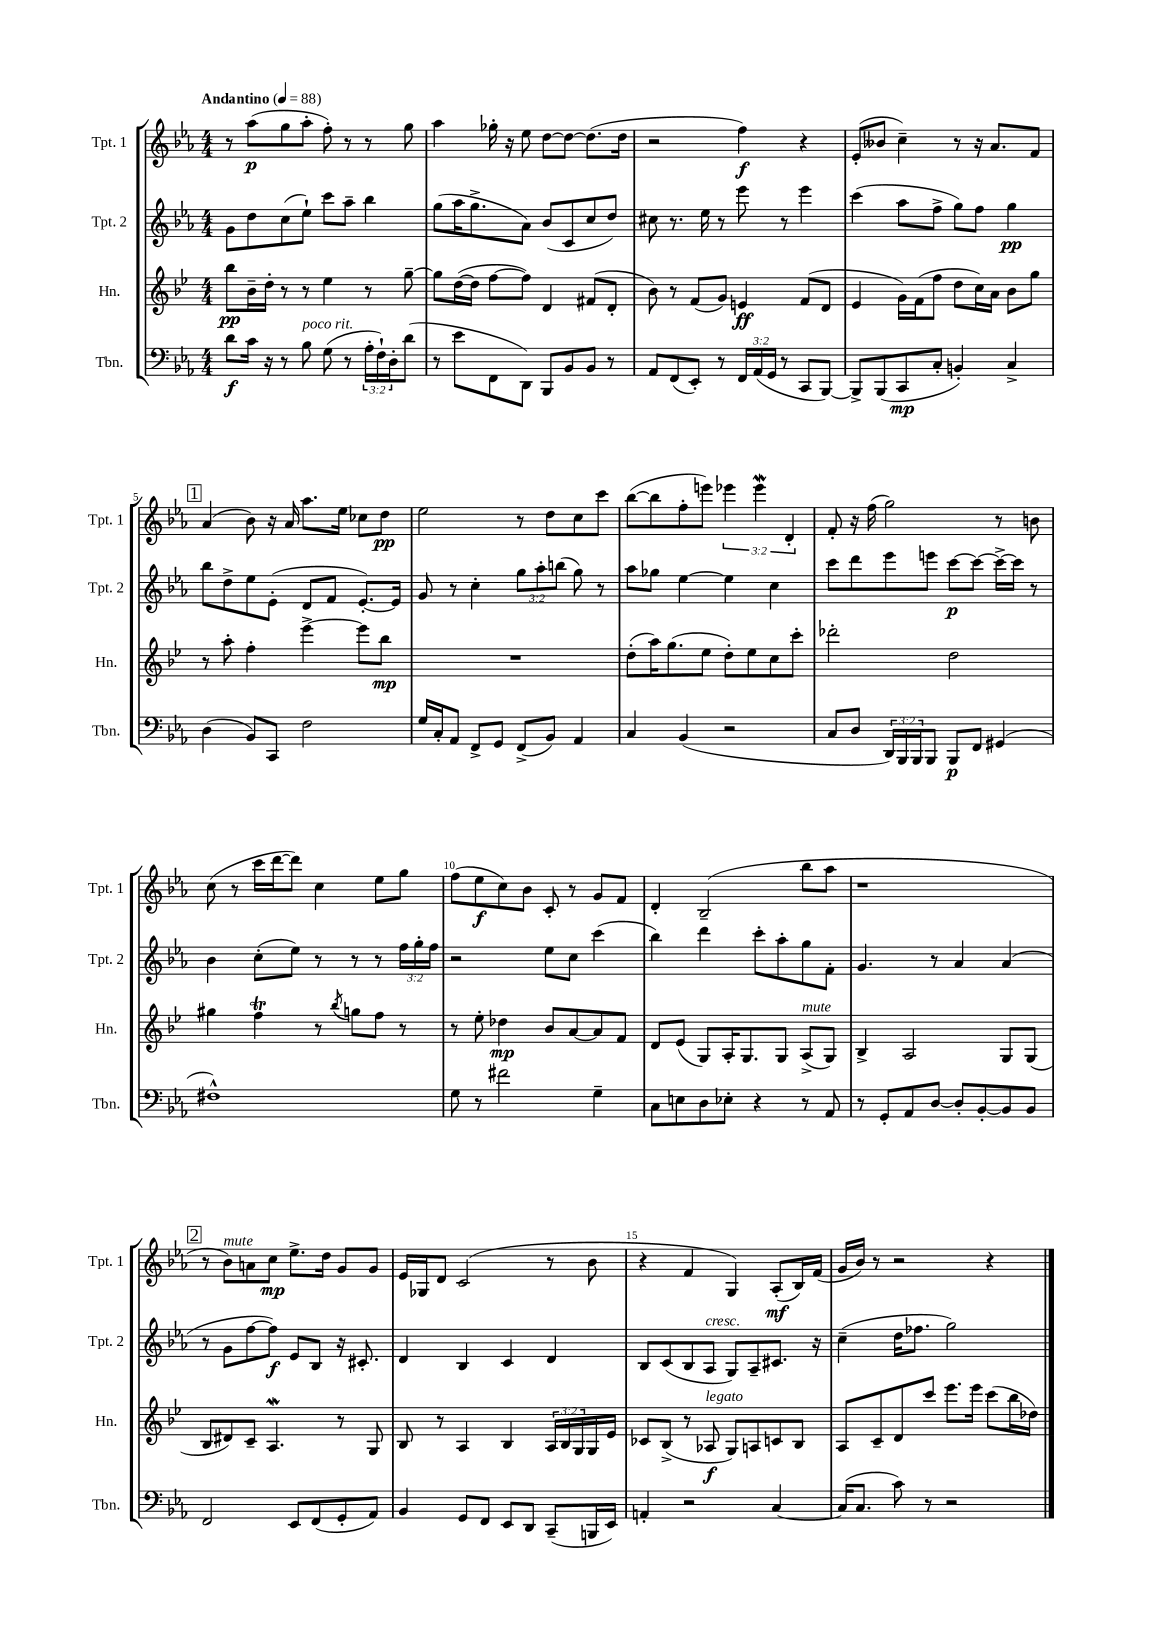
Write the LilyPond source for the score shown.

<<
\new StaffGroup <<
\new Staff = "s0" \with { instrumentName = "Tpt. 1" shortInstrumentName = "Tpt. 1" } {
    \clef treble \key ees \major \numericTimeSignature \time 4/4 \override Staff.TupletNumber.text = #tuplet-number::calc-fraction-text \tempo "Andantino" 4 = 88
    r8 aes''8\p( g''8 aes''8-. f''8-.) r8 r8 g''8 |
    aes''4 ges''16-. r16 ees''8 d''8~ d''8~ d''8.( d''16 |
    r2 f''4\f) r4 |
    ees'8-.( beses'8 c''4--) r8 r16 aes'8. f'8 |
    \mark \markup { \box "1" } aes'4( bes'8) r16 aes'16 aes''8. ees''16 ces''8 d''8\pp |
    ees''2 r8 d''8 c''8 c'''8 |
    bes''8~( bes''8 f''8-. e'''8) \tuplet 3/2 { ees'''4 ees'''4\mordent d'4-. } |
    f'8-. r16 f''16( g''2) r8 b'8 |
    c''8( r8 c'''16 d'''16~ d'''8) c''4 ees''8 g''8 |
    f''8( ees''8\f c''8) bes'8 c'8-. r8 g'8 f'8 |
    d'4-. bes2--( bes''8 aes''8 |
    r1 |
    \mark \markup { \box "2" } r8 bes'8^\markup { \italic "mute" }) a'8 c''8\mp ees''8.-> d''16 g'8 g'8 |
    ees'16 ges16 d'8 c'2( r8 bes'8 |
    r4 f'4 g4) aes8-.\mf( bes16) f'16( |
    g'16 bes'16) r8 r2 r4 \bar "|." |
}
\new Staff = "s1" \with { instrumentName = "Tpt. 2" shortInstrumentName = "Tpt. 2" } {
    \clef treble \key ees \major \numericTimeSignature \time 4/4 \override Staff.TupletNumber.text = #tuplet-number::calc-fraction-text
    g'8 d''8 c''8( ees''8-!) c'''8 aes''8-- bes''4 |
    g''8( aes''16 g''8.-> aes'8) bes'8( c'8 c''8 d''8) |
    cis''8 r8. ees''16 r8 ees'''8 r8 ees'''4 |
    c'''4( aes''8 f''8-> g''8) f''8 g''4\pp |
    \mark \markup { \box "1" } bes''8 d''8-> ees''8 ees'8-.( d'8 f'8 ees'8.~-.) ees'16 |
    g'8 r8 c''4-. \tuplet 3/2 { g''8 aes''8-. b''8( } g''8) r8 |
    aes''8 ges''8 ees''4~ ees''4 c''4 |
    c'''8 d'''8 ees'''8 e'''8 c'''8~\p c'''8~ c'''16~-> c'''16 r8 |
    bes'4 c''8-.( ees''8) r8 r8 r8 \tuplet 3/2 { f''16 g''16-. f''16 } |
    r2 ees''8 c''8 c'''4( |
    bes''4) d'''4 c'''8-. aes''8-. g''8 f'8-. |
    g'4. r8 aes'4 aes'4( |
    \mark \markup { \box "2" } r8 g'8 f''8~ f''8\f) ees'8 bes8 r16 cis'8.-. |
    d'4 bes4 c'4 d'4 |
    bes8 c'8( bes8 aes8^\markup { \italic "cresc." } g8) aes8-- cis'8. r16 |
    c''4--( d''16 fes''8. g''2) \bar "|." |
}
\new Staff = "s2" \with { instrumentName = "Hn." shortInstrumentName = "Hn." } {
    \clef treble \key bes \major \numericTimeSignature \time 4/4 \override Staff.TupletNumber.text = #tuplet-number::calc-fraction-text
    bes''8\pp bes'16-- d''16-. r8 r8 ees''4 r8 g''8~-- |
    g''8 d''16~( d''16 f''8~ f''8) d'4 fis'8( d'8-. |
    bes'8) r8 f'8( g'8) e'4\ff f'8( d'8 |
    ees'4 g'16) f'16( f''8 d''8 c''16) a'16 bes'8 g''8 |
    \mark \markup { \box "1" } r8 a''8-. f''4-. ees'''4~-> ees'''8 bes''8\mp |
    R1 |
    d''8-.( a''16) g''8.( ees''8 d''8-.) ees''8 c''8 c'''8-. |
    des'''2-. d''2 |
    gis''4 f''4\trill r8 \acciaccatura { bes''8 } g''8 f''8 r8 |
    r8 ees''8-. des''4\mp bes'8 a'8~ a'8 f'8 |
    d'8 ees'8( g8) a16-. g8. g8 a8->^\markup { \italic "mute" }( g8) |
    bes4-> a2 g8 g8( |
    \mark \markup { \box "2" } bes8 dis'8) c'8-- a4.\mordent r8 g8 |
    bes8 r8 a4 bes4 \tuplet 3/2 { a16 bes16 g16 } g16 ees'16 |
    ces'8 bes8->( r8 aes8\f^\markup { \italic "legato" } g8) a8 c'8 bes8 |
    a8 c'8-- d'8 c'''8 ees'''8. ees'''16 c'''8( bes''16 des''16) \bar "|." |
}
\new Staff = "s3" \with { instrumentName = "Tbn." shortInstrumentName = "Tbn." } {
    \clef bass \key ees \major \numericTimeSignature \time 4/4 \override Staff.TupletNumber.text = #tuplet-number::calc-fraction-text
    d'8\f c'16 r16 r8 bes8^\markup { \italic "poco rit." } g8( r8 \tuplet 3/2 { aes16-. f16-!) d16-. } d'8( |
    r8 ees'8 f,8 d,8) bes,,8 bes,8 bes,8 r8 |
    aes,8 f,8( ees,8-.) r8 \tuplet 3/2 { f,16 aes,16( g,16 } r8 c,8 bes,,8~) |
    bes,,8-> bes,,8( c,8\mp c8-. b,4-.) c4-> |
    \mark \markup { \box "1" } d4( bes,8) c,8 f2 |
    g16 c16-. aes,8 f,8-> g,8 f,8->( bes,8) aes,4 |
    c4 bes,4( r2 |
    c8 d8 \tuplet 3/2 { d,16) bes,,16 bes,,16 } bes,,8 bes,,8\p f,8 gis,4( |
    fis1-^) |
    g8 r8 fis'2 g4-- |
    c8 e8 d8 ees8-. r4 r8 aes,8 |
    r8 g,8-. aes,8 d8~ d8-. bes,8~-. bes,8 bes,8 |
    \mark \markup { \box "2" } f,2 ees,8 f,8( g,8-. aes,8) |
    bes,4 g,8 f,8 ees,8 d,8 c,8--( b,,16 ees,16) |
    a,4-. r2 c4~ |
    c16( c8. c'8) r8 r2 \bar "|." |
}
>>
>>
\layout { \context { \Score \override BarNumber.break-visibility = ##(#f #t #t) barNumberVisibility = #(every-nth-bar-number-visible 5) } }
